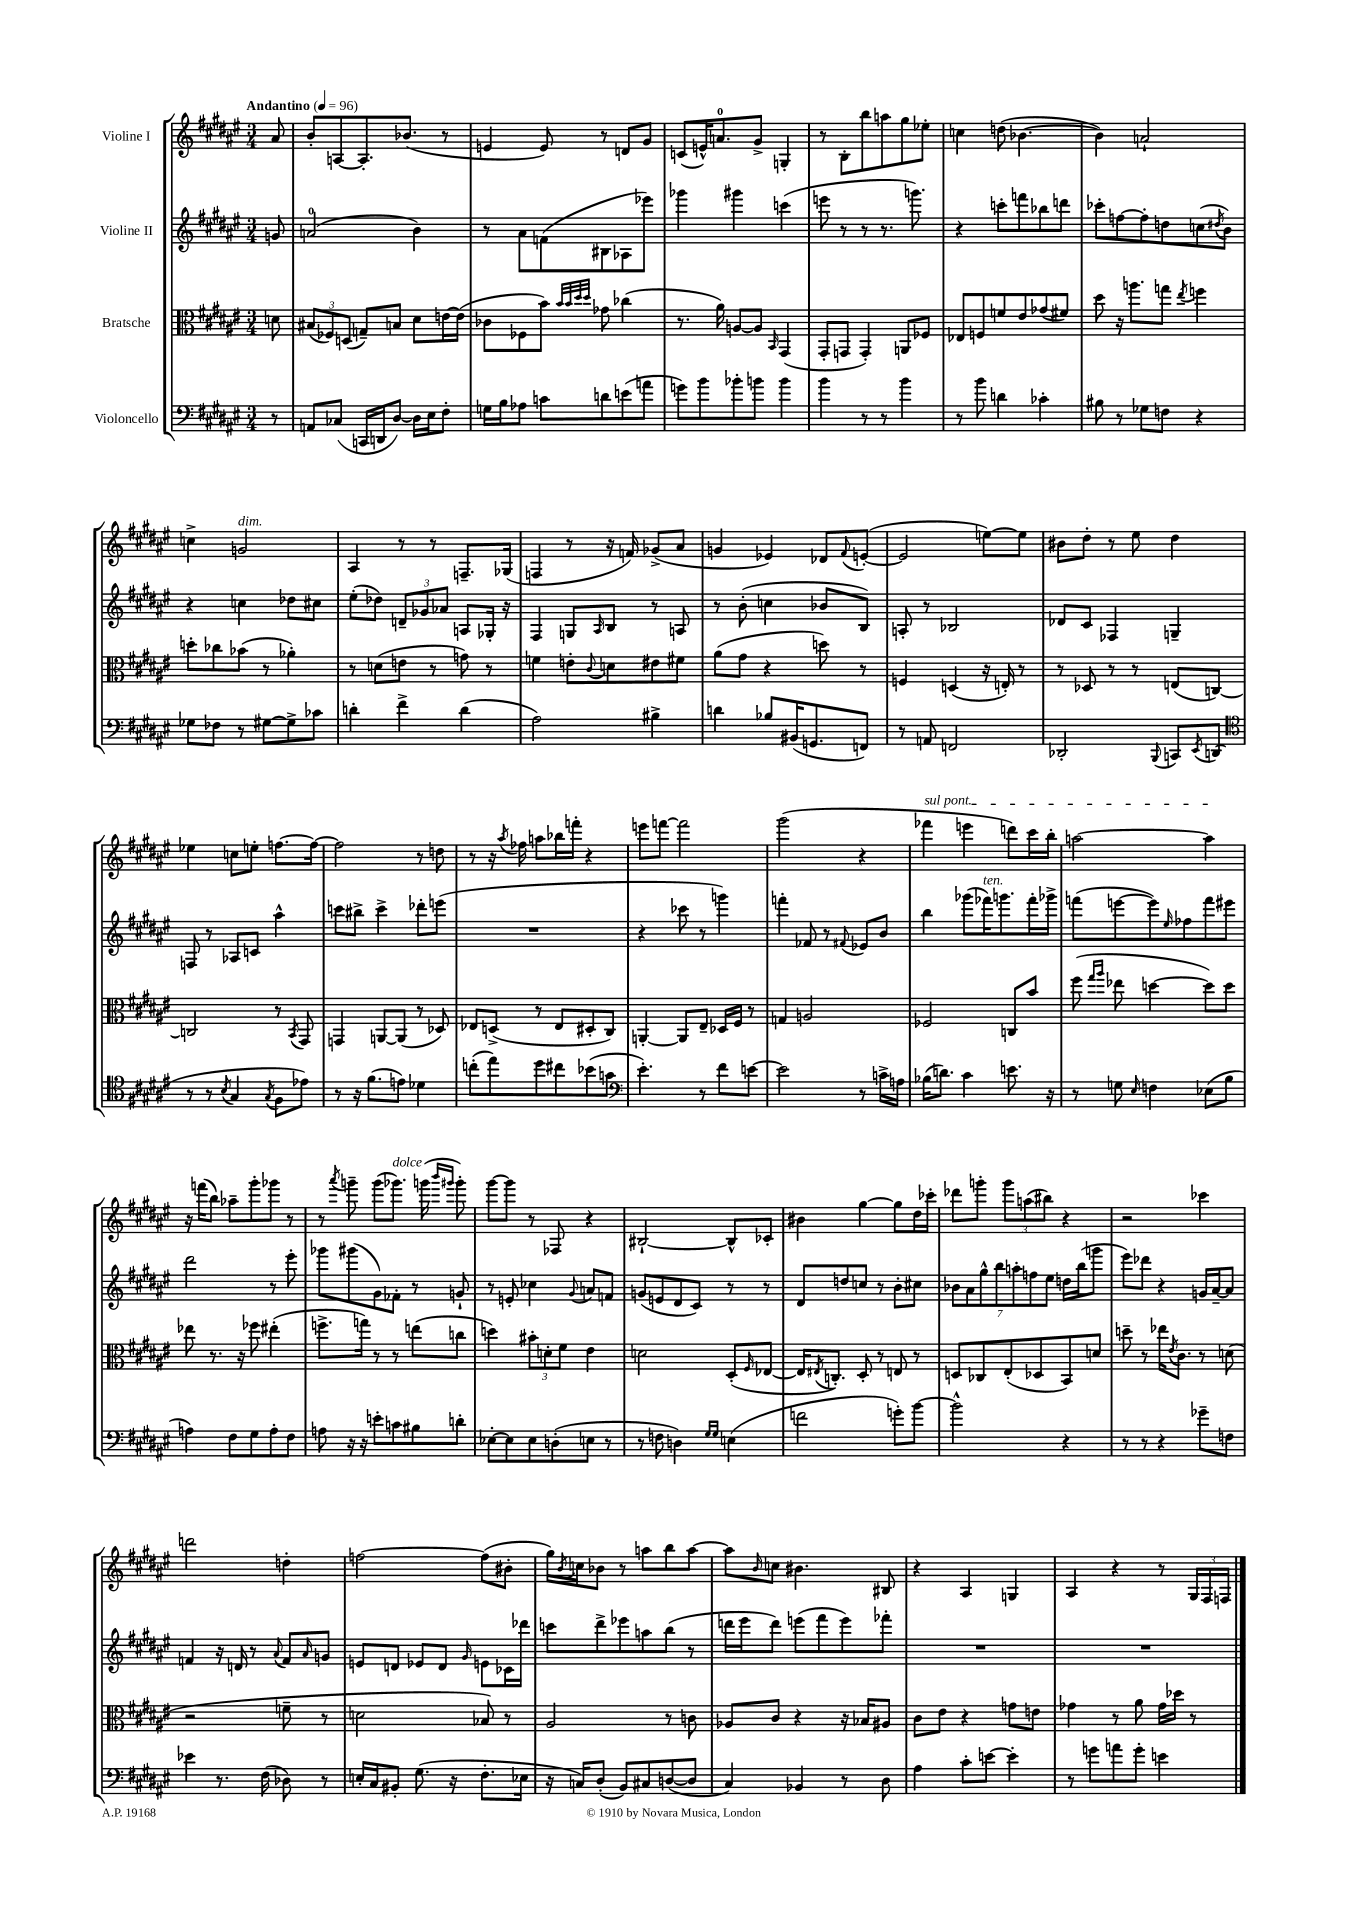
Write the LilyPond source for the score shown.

<<
\new StaffGroup <<
\new Staff = "s0" \with { instrumentName = "Violine I" } {
    \clef treble \key fis \major \numericTimeSignature \time 3/4 \partial 8 \tempo "Andantino" 4 = 96
    ais'8 |
    b'8-. a8~ a8.-. bes'8.( r8 |
    e'4 e'8) r8 d'8 gis'8 |
    c'8( e'16-^) a'8.-0 gis'8-> g4-. |
    r8 b8-. b''8 a''8 gis''8 ees''8-. |
    c''4 d''8( bes'4.~ |
    bes'4) a'2-! |
    c''4-> g'2^\markup { \italic "dim." } |
    ais4 r8 r8 f8.-- ges16( |
    f4 r8 r16 f'16) ges'8->( ais'8 |
    g'4 ees'4) des'8 \appoggiatura { fis'8 } e'8~-.( |
    e'2 e''8~) e''8 |
    bis'8 dis''8-. r8 eis''8 dis''4 |
    ees''4 c''8 e''8-. f''8.~ f''16~ |
    f''2 r8 d''8 |
    r8 r16 \acciaccatura { ais''8 } fes''16 a''8 bes''16 f'''16-. r4 |
    e'''8 f'''8~ f'''2 |
    gis'''2( r4 |
    \once \override TextSpanner.bound-details.left.text = \markup { \italic "sul pont." } fes'''4\startTextSpan e'''4 d'''8) cis'''16 b''16-. |
    a''2~ a''4\stopTextSpan |
    r16 f'''16( b''8) aes''8-- gis'''8-. ges'''8 r8 |
    r8 \acciaccatura { ais'''8 } g'''8-- g'''8( ges'''8.^\markup { \italic "dolce" }) g'''16( \grace { b'''16 gis'''16 } gis'''8-.) |
    gis'''8~ gis'''8 r8 fes8 r4 |
    bis2~-! bis8-^ ces'8-. |
    bis'4 gis''4~ gis''8 dis''16 ces'''16-. |
    des'''8 g'''8-. \tuplet 3/2 { g'''8 a''8( bis''8) } r4 |
    r2 ces'''4 |
    d'''2 d''4-. |
    f''2~ f''8( bis'8-. |
    gis''16) \acciaccatura { b'8 } c''16 bes'8 r8 a''8 b''8 a''8~ |
    a''8 \grace { b'16 } c''8 bis'4. bis8 |
    r4 ais4 g4 |
    ais4 r4 r8 \tuplet 3/2 { gis16 fis16 f16 } \bar "|." |
}
\new Staff = "s1" \with { instrumentName = "Violine II" } {
    \clef treble \key fis \major \numericTimeSignature \time 3/4 \partial 8
    g'8 |
    a'2-0( b'4) |
    r8 ais'8 f'8( bis8 aes8 ees'''8) |
    ges'''4 gis'''4 c'''4( |
    e'''8 r8 r8 r8. g'''8.) |
    r4 c'''8-. f'''8 bes''8 d'''8 |
    ces'''8-. f''8~ f''8-. d''8 c''8( \acciaccatura { dis''8 } b'8) |
    r4 c''4 des''8 cis''8 |
    eis''8-.( des''8) \tuplet 3/2 { d'8-- ges'8 aes'8 } a8 ges16-. r16 |
    fis4 g8 \grace { ais16 } b8 r8 a8 |
    r8 b'8-.( c''4 bes'8 b8) |
    a8-. r8 bes2 |
    des'8 cis'8 fes4 g4-- |
    f8 r8 aes8 c'8 ais''4-^ |
    c'''8 bis''8-> c'''4-> des'''8-. e'''8( |
    R2. |
    r4 ces'''8 r8 g'''4) |
    f'''4-. fes'8 r8 \appoggiatura { fis'8 } ees'8 b'8 |
    b''4 ges'''8( fes'''16^\markup { \italic "ten." }) g'''8. fes'''16-. ges'''16-> |
    f'''8( e'''8~ e'''8) \grace { eis''16 } fes''8 f'''8 eis'''8 |
    dis'''2 r8 eis'''8-. |
    ges'''8 gis'''8( gis'8) fes'8-. r8 g'8-! |
    r8 e'8-. ces''4 \appoggiatura { gis'8 } a'8 f'8 |
    g'8( e'8 dis'8 cis'8) r8 r8 |
    dis'8 d''8 c''8 r8 b'8-. cis''8 |
    \tuplet 7/4 { bes'8 ais'8 gis''8-^ b''8 a''8-. f''8 eis''8 } d''16 b''16( g'''8 |
    eis'''8) des'''8 r4 g'16 ais'16~-- ais'8 |
    f'4 r16 d'16 r8 \appoggiatura { ais'8 } f'8 \grace { ais'16 } g'8 |
    e'8 d'8 ees'8 d'8 \grace { gis'16 } e'8 ces'16 des'''16 |
    c'''8 dis'''8-> ees'''8 a''8 b''8( r8 |
    d'''16 eis'''16 d'''8) e'''8( fis'''8 e'''8) fes'''8-. |
    R2. |
    R2. \bar "|." |
}
\new Staff = "s2" \with { instrumentName = "Bratsche" } {
    \clef alto \key fis \major \numericTimeSignature \time 3/4 \partial 8
    d'8 |
    \tuplet 3/2 { bis8( fes8) d8( } g8--) b8 dis'8 e'16~ e'16( |
    ces'8 fes8 b'8) \grace { b'32 b'32 dis''32 dis''32 } ges'8 ces''4( |
    r8. ais'16) a8~ a8 \grace { b,16 } gis,4( |
    gis,8-. g,8 g,4-.) a,8 fes8 |
    ees8 f8 f'8 eis'8 ges'8( fis'8) |
    dis''8 r16 a''8. g''8 \acciaccatura { eis''8 } f''4 |
    d''8-. ces''8 bes'8( r8 aes'4-.) |
    r8 d'8( e'8 r8 g'8) r8 |
    f'4 e'8-. \appoggiatura { cis'8 } d'8 eis'8 fis'8 |
    ais'8( gis'8 r4 d''8) r8 |
    f4 d4( r16 e16-.) r8 |
    r8 des8 r8 r8 e8( c8~) |
    c2 r8 \acciaccatura { b,8 } gis,8 |
    g,4 a,8~ a,8( r8 des8) |
    ees8 d8->( r8 ees8 dis8-. cis8) |
    a,4~-. a,8 eis8-- des16 fis16 r8 |
    g4 a2 |
    fes2 c8 b'8 |
    fis''8( \grace { gis''16 ais''16 } ees''8 d''4~ d''8) d''8 |
    ees''8 r8. r16 fes''8 eis''4-.( |
    f''8.-> g''16) r8 r8 e''8( c''8 |
    d''4) \tuplet 3/2 { bis'8-. d'8-. fis'8 } eis'4 |
    d'2 dis8-.( \grace { fis16 } ees8~ |
    ees16 \acciaccatura { eis8 } c8.-.) dis8-. r8 e8 r8 |
    d8 ces8 eis8-.( des8 b,8) d'8 |
    d''8-- r8 ees''16 \acciaccatura { eis'8 } cis'8. r8 d'8( |
    r2 f'8-- r8 |
    d'2 bes8) r8 |
    ais2 r8 c'8 |
    aes8 cis'8 r4 r16 bes16 ais8 |
    cis'8 eis'8 r4 g'8 e'8 |
    ges'4 r8 ais'8 ges'16 des''16 r8 \bar "|." |
}
\new Staff = "s3" \with { instrumentName = "Violoncello" } {
    \clef bass \key fis \major \numericTimeSignature \time 3/4 \partial 8
    r8 |
    a,8 ces8( c,16 d,16 dis8~) dis16 eis16 fis8-. |
    g16 b16 aes8 c'8 d'8 e'8( a'8 |
    g'8) b'8 bes'8-. b'8 b'4 |
    b'4 r8 r8 b'4 |
    r8 b'8 d'4 ces'4-. |
    bis8 r8 ges8 f8 r4 |
    ges8 fes8 r8 gis8~ gis8-> ces'8 |
    d'4-. fis'4-> d'4( |
    ais2) bis4-> |
    d'4 bes8 bis,16( g,8. f,8) |
    r8 a,8 f,2 |
    des,2-. \appoggiatura { b,,8 } c,8 \acciaccatura { eis,8 } d,8( |
    \clef tenor r8 r8 \acciaccatura { b8 } gis4 \acciaccatura { gis8 } fis8 ees'8) |
    r8 r16 fis'8.( e'8) des'4 |
    c''8-.( eis''8) dis''8 cis''8 bes'8( g'8 |
    \clef bass eis'4.-.) r8 fis'8 e'8~ |
    e'2 r8 c'16-> a16 |
    bes16( d'8.) cis'4 e'8. r16 |
    r8 g8 \grace { eis16 } f4 ees8( b8 |
    a4) fis8 gis8 a8-. fis8 |
    a8 r16 r16 e'8-. c'8 bis8 d'8-. |
    ees8~-. ees8 ees8 d8-.( e8 r8 |
    r8 f8 d4) \grace { gis16 gis16 } e4( |
    f'2 g'8-.) b'8~ |
    b'2-^ r4 |
    r8 r8 r4 ges'8-- f8 |
    ees'4 r8. fis16( des8) r8 |
    e16-. cis16 bis,8-. gis8.( r16 fis8.-. ees16 |
    r16 c16) dis8-.( b,8) cis8 d8~( d8 |
    cis4) bes,4 r8 dis8 |
    ais4 cis'8-. e'8~ e'4-. |
    r8 g'8 a'8 g'8-. e'4 \bar "|." |
}
>>
>>
\layout { \context { \Score \remove "Bar_number_engraver" } }
